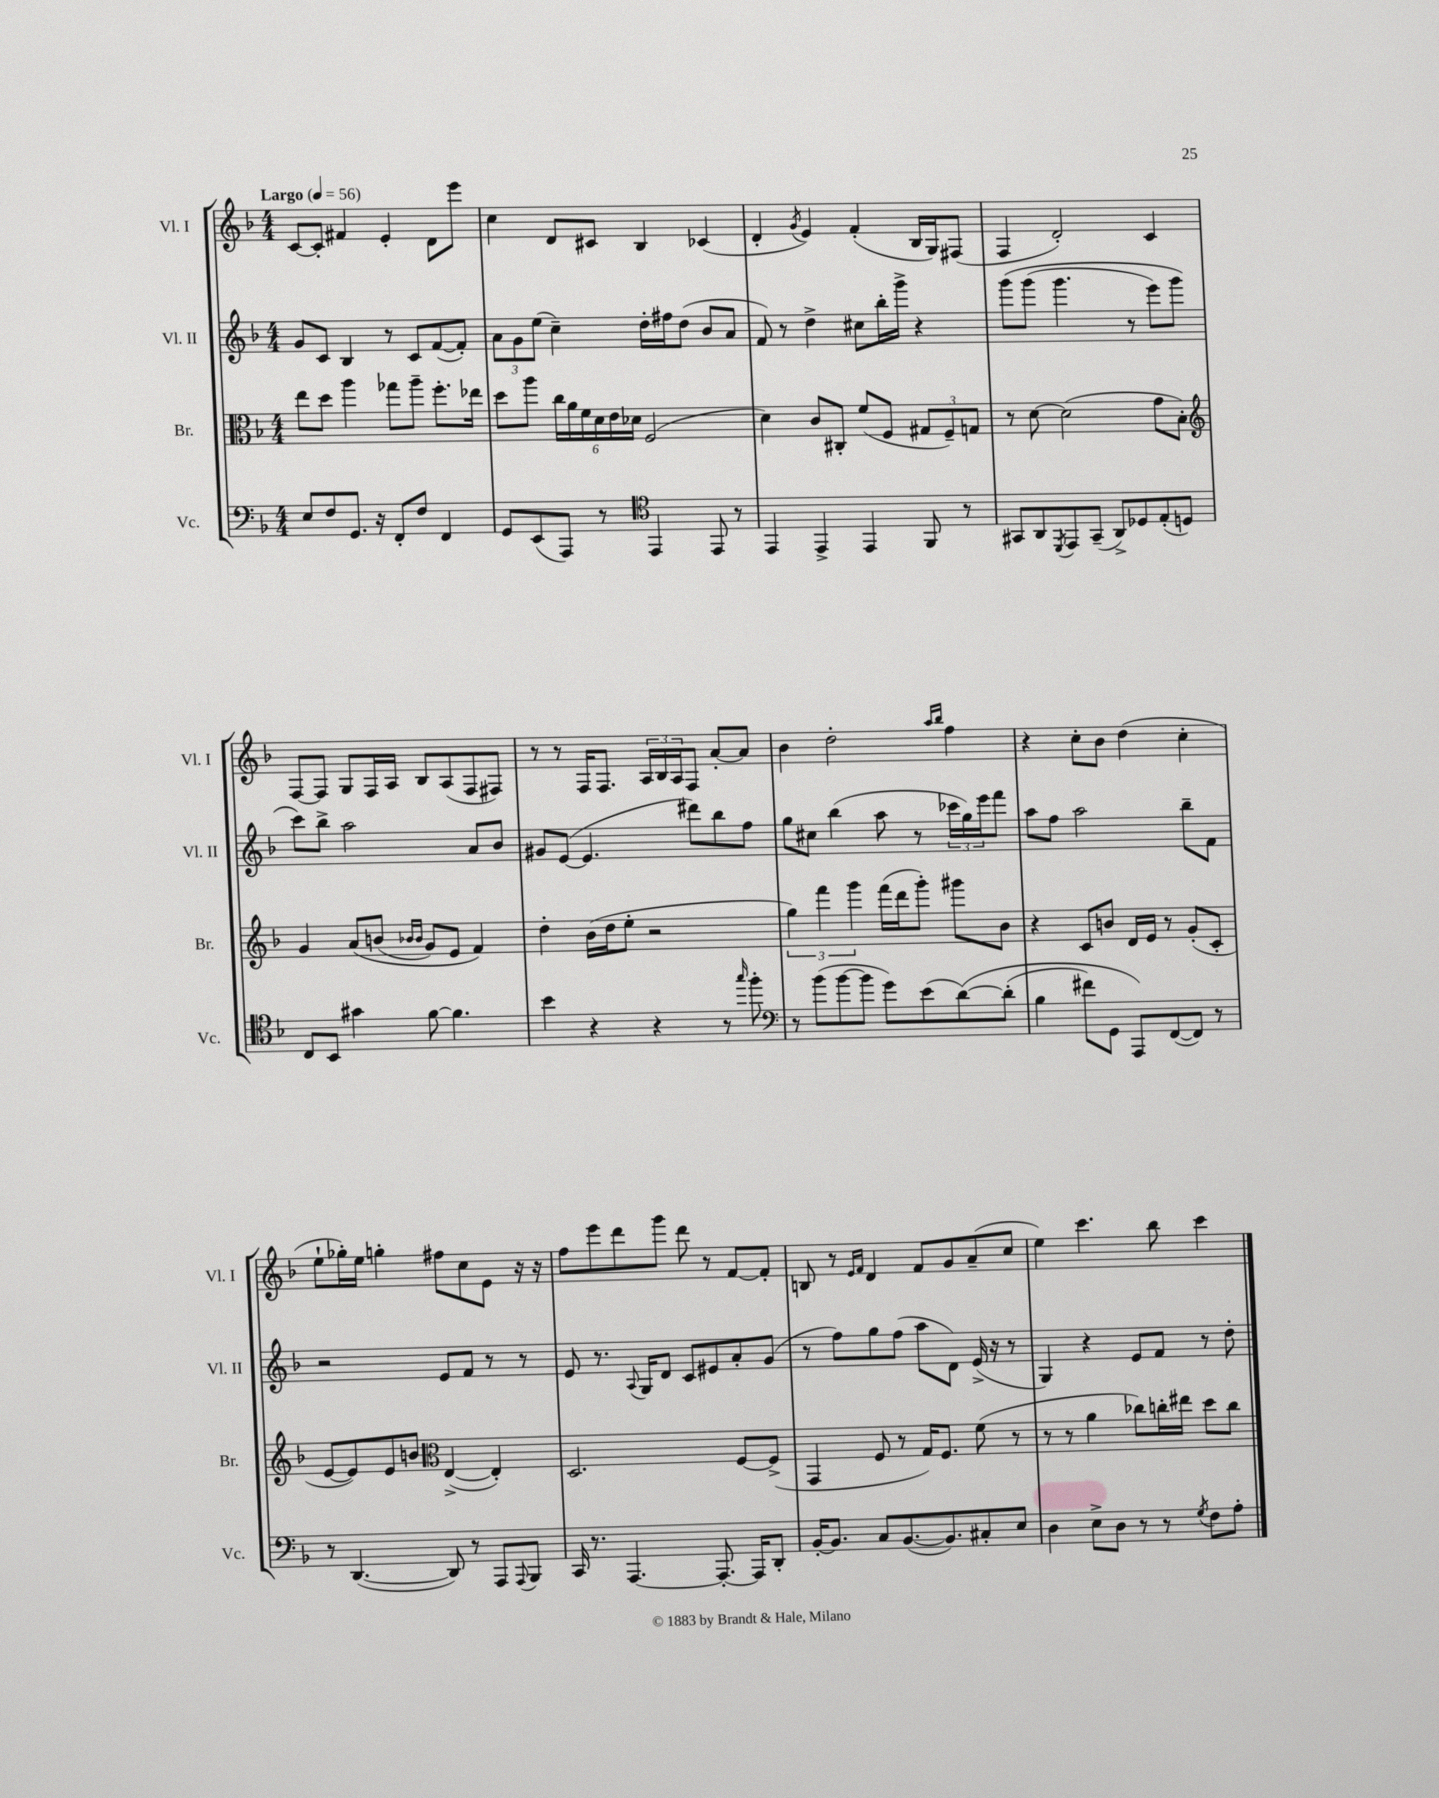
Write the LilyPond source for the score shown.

<<
\new StaffGroup <<
\new Staff = "s0" \with { instrumentName = "Vl. I" shortInstrumentName = "Vl. I" } {
    \clef treble \key f \major \numericTimeSignature \time 4/4 \tempo "Largo" 4 = 56
    c'8~ c'8-. fis'4 e'4-. d'8 e'''8 |
    c''4 d'8 cis'8 bes4 ces'4( |
    d'4-. \acciaccatura { g'8 } e'4) f'4-.( bes16 g16) fis8( |
    f4 d'2-.) c'4 |
    f8~ f8 g8 f16 a16 bes8 a8( f8 fis8) |
    r8 r8 f16 f8. \tuplet 3/2 { a16 bes16 a16 } f8 a'8~-. a'8 |
    bes'4 d''2-. \grace { a''16 bes''16 } f''4 |
    r4 c''8-. bes'8 d''4( c''4-. |
    e''8-! ges''16-.) e''16 g''4-. fis''8 c''8 e'8 r16 r16 |
    f''8 e'''8 d'''8 g'''8 d'''8 r8 f'8~ f'8-. |
    b8 r8 \grace { e'16 f'16 } d'4 f'8 g'8 a'8--( c''8 |
    e''4) c'''4. bes''8 c'''4 \bar "|." |
}
\new Staff = "s1" \with { instrumentName = "Vl. II" shortInstrumentName = "Vl. II" } {
    \clef treble \key f \major \numericTimeSignature \time 4/4
    g'8 c'8 bes4 r8 c'8 f'8~( f'8-.) |
    \tuplet 3/2 { a'8 g'8 e''8( } c''4--) d''16-. fis''16 d''8( bes'8 a'8 |
    f'8) r8 d''4-> cis''8 bes''16-. g'''16-> r4 |
    g'''8\( g'''8( g'''4. r8 e'''8) g'''8 |
    c'''8\) bes''8-> a''2 a'8 bes'8 |
    gis'8 e'8~( e'4. dis'''8) bes''8 f''8 |
    g''8 cis''8 bes''4( a''8 r8 \tuplet 3/2 { ces'''16 g''16) e'''16 } f'''8 |
    a''8 f''8 a''2 bes''8-- f'8 |
    r2 e'8 f'8 r8 r8 |
    e'8 r8. \appoggiatura { a8 } g16 d'8 c'8 eis'8 a'8-. g'8( |
    r8 f''8) g''8 f''8( a''8 d'8) e'16->( r16 r8 |
    g4) r4 e'8 f'8 r8 d''8-. \bar "|." |
}
\new Staff = "s2" \with { instrumentName = "Br." shortInstrumentName = "Br." } {
    \clef alto \key f \major \numericTimeSignature \time 4/4
    e''8 d''8 a''4 ges''8 a''8-- f''8.-. ees''16 |
    d''8 a''8 \tuplet 6/4 { c''16 a'16 f'16 d'16 e'16 des'16 } f2( |
    d'4) c'8 cis8-. f'8( f8 \tuplet 3/2 { gis8 f8--) g8 } |
    r8 d'8~ d'2( g'8 bes8-.) |
    \clef treble g'4 a'8\( b'8( \grace { bes'16 bes'16 } g'8) e'8 f'4\) |
    d''4-. bes'16( d''16 e''8-. r2 |
    \tuplet 3/2 { g''4) f'''4 g'''4 } f'''16( d'''16 g'''8-.) gis'''8 bes'8 |
    r4 c'8 b'8 d'16 e'16 r8 g'8-.( c'8-. |
    e'8~ e'8) e'8 b'8 \clef alto e4~->( e4-.) |
    d2. f8~ f8->( |
    g,4 f8 r8 g16) f8. f'8( r8 |
    r8 r8 a'4 ces''8) c''16-. eis''16 d''8 c''8 \bar "|." |
}
\new Staff = "s3" \with { instrumentName = "Vc." shortInstrumentName = "Vc." } {
    \clef bass \key f \major \numericTimeSignature \time 4/4
    e8 f8 g,8. r16 f,8-. f8 f,4 |
    g,8 e,8( a,,8) r8 \clef tenor e,4 e,8 r8 |
    e,4 e,4-> e,4 f,8 r8 |
    gis,8 a,8 \acciaccatura { d,8 } e,8 gis,8--( a,8->) des8 e8-.( d8) |
    c8 bes,8 gis'4 f'8~ f'4. |
    bes'4 r4 r4 r8 \grace { g''16 } f''8-. |
    \clef bass r8 bes'8( bes'8~ bes'8 g'8) e'8( d'8~)\( d'8-.( |
    bes4 fis'8) g,8 a,,8\) f,8~( f,8) r8 |
    r8 d,4.~( d,8) r8 a,,8 \appoggiatura { a,,8 } bes,,8 |
    c,16 r8. a,,4.~ a,,8.~-. a,,16 d,8-. |
    bes,16~-. bes,8. c8 bes,8.~( bes,8.) cis8-. e8 |
    d4 e8-> d8 r8 r8 \acciaccatura { g8 } f8 a8-. \bar "|." |
}
>>
>>
\layout { \context { \Score \remove "Bar_number_engraver" } }
